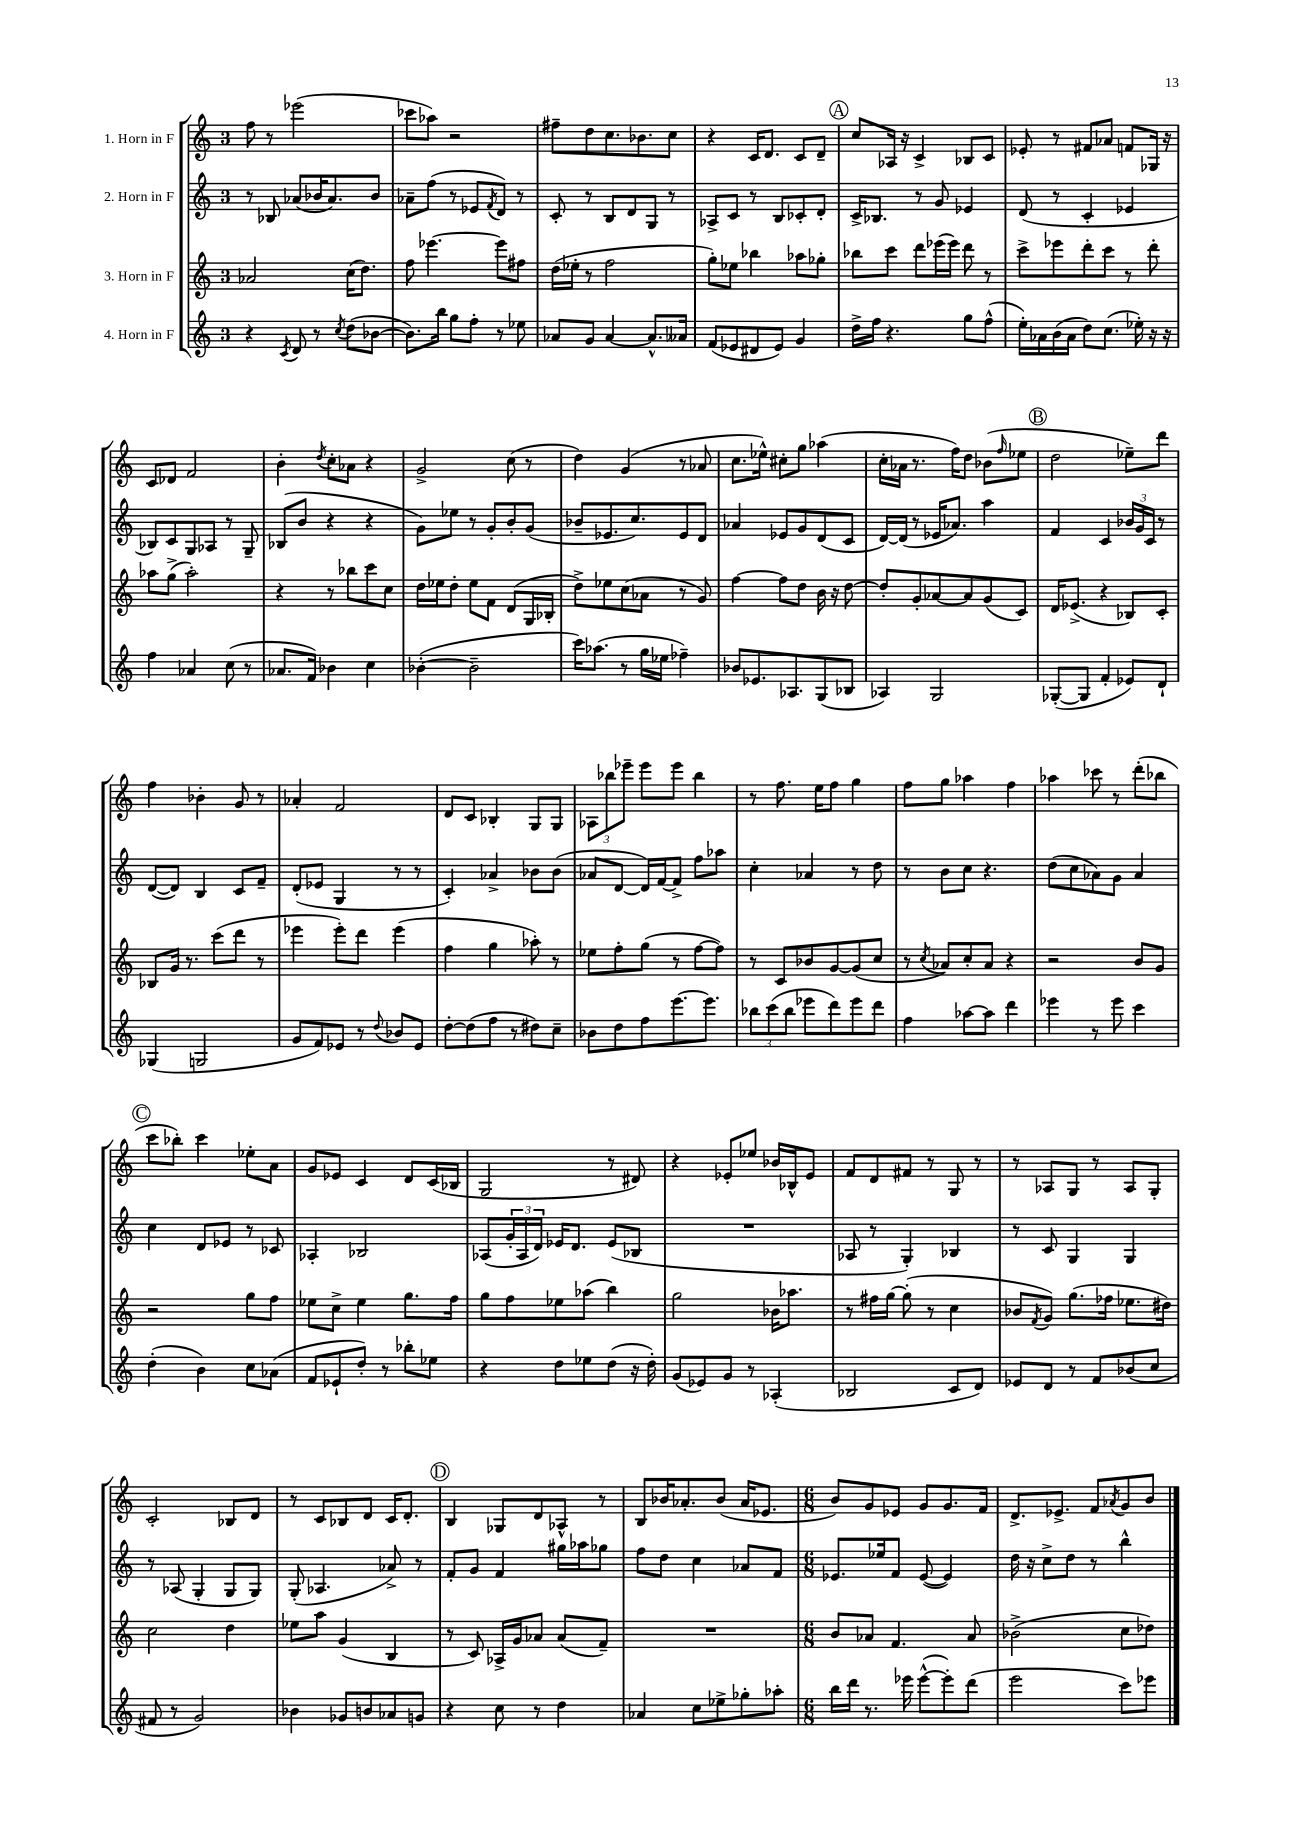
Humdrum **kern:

**kern	**kern	**kern	**kern
*staff4	*staff3	*staff2	*staff1
*clefG2	*clefG2	*clefG2	*clefG2
*k[]	*k[]	*k[]	*k[]
*M3/4	*M3/4	*M3/4	*M3/4
4r	2a-	8r	8ff
.	.	8B-	8r
8qc	.	.	.
8d	.	(8a-	(2eee-
8r	.	16b-	.
.	.	8.a-)	.
8qcc	.	.	.
(8dd	(16cc	.	.
.	8.dd)	.	.
[8b-	.	8b-	.
=	=	=	=
8.b-])	8ff	8a-~	8ccc-
.	[4.eee-	(8ff	8aa-)
16bb	.	.	.
8gg	.	8r	2r
8ff'	.	8e-	.
.	.	8qf	.
8r	8eee-]	8d)	.
8ee-	8ff#	8r	.
=	=	=	=
8a-	(16dd	8c'	8ff#~
.	16ee-'	.	.
8g	8r	8r	8dd
[4a-	2ff	8B	8.cc
.	.	8d	.
.	.	.	8.b-
8.a-^^]	.	8G	.
.	.	8r	8cc
16a--	.	.	.
=	=	=	=
(8f	8gg')	8A-^	4r
8e-	8ee-	8c	.
8d#	4bb-	8r	16c
.	.	.	8.d
8e-)	.	8B	.
4g	8aa-	8c-'	8c
.	8gg-'	8d'	8d~
=	=	=	=
16dd^	8bb-	16c^	8cc
16ff	.	8.B-	.
4.r	8ccc	.	16A-
.	.	.	16r
.	8ddd	8r	4c^
.	(16eee-	8g	.
.	16eee-)	.	.
8gg	8ddd	4e-	8B-
(8ff^^	8r	.	8c
=	=	=	=
16ee')	8ccc^	(8d	8e-'
16a-	.	.	.
(16b	8eee-	8r	8r
16a-	.	.	.
8dd)	8ddd'	4c'	8f#
(8.cc	8ccc	.	8a-
.	8r	4e-	8f
16ee-')	.	.	.
16r	8ddd'	.	16G-
16r	.	.	16r
=	=	=	=
4ff	8aa-	8B-)	8c
.	(8gg^	8c	8d-
4a-	2aa-')	8G	2f
.	.	8A-	.
(8cc	.	8r	.
8r	.	8G~	.
=	=	=	=
8.a-	4r	(8B-	4b'
.	.	8b	.
16f)	.	.	.
.	.	.	8qdd
4b-	8r	4r	8cc'
.	8bb-	.	8a-
4cc	8ccc	4r	4r
.	8cc	.	.
=	=	=	=
([4b-'	16dd	8g)	2g^
.	16ee-	.	.
.	8dd'	8ee-	.
2b-~]	8ee-	8r	.
.	8f	8g'	.
.	(8d	8b'	(8cc
.	16G	(8g	8r
.	16B-'	.	.
=	=	=	=
16ccc)	8dd^)	8b-~	4dd)
(8.aa-	.	.	.
.	8ee-	8.e-	.
8r	(8cc	.	(4g
.	.	8.cc)	.
16gg	8a-	.	.
16ee-	.	.	.
4ff-~)	8r	8e-	8r
.	8g)	8d	8a-
=	=	=	=
8b-	[4ff	4a-	8.cc
8.e-	.	.	.
.	.	.	16ee-^^)
.	8ff]	8e-	8cc#'
8.A-	.	.	.
.	8dd	8g	8gg
(8G	16b	(8d	(4aa-
.	16r	.	.
8B-	[8dd	8c	.
=	=	=	=
4A-)	8dd']	[16d)	16cc'
.	.	(16d]	16a-
.	8g'	8r	8.r
2G	[8a-	16e-	.
.	.	8.a-)	16ff)
.	8a-]	.	8dd
.	(8g	4aa	(8b-
.	.	.	16qqff
.	8c)	.	8ee-
=	=	=	=
([8G-'	16d	4f	2dd
.	(8.e-^	.	.
8G-]	.	.	.
4f'	4r	4c	.
8e-)	8B-)	24b-	8ee-~)
.	.	24g	.
.	.	24c	.
8d`	8c'	8r	8ddd
=	=	=	=
(4G-	8B-	([8d	4ff
.	16g	8d])	.
.	8.r	.	.
2G	.	4B	4b-'
.	(8ccc	.	.
.	8ddd	8c	8g
.	8r	8f~	8r
=	=	=	=
8g	4eee-	(8d'	4a-'
8f)	.	8e-	.
8e-	8eee-')	4G	2f
8r	8ddd	.	.
8qqdd	.	.	.
8b-	(4eee-	8r	.
8e-	.	8r	.
=	=	=	=
[8dd'	4ff	4c')	8d
(8dd]	.	.	8c
8ff	4gg	4a-^	4B-'
8r	.	.	.
8dd#)	8aa-')	8b-	8G
8cc~	8r	(8b-	8G
=	=	=	=
8b-	8ee-	8a-	12A-
.	.	.	12bb-
8dd	8ff'	[8d	.
.	.	.	12eee-~
8ff	(8gg	16d])	8eee-
.	.	[16f	.
[8.eee	8r	8f^]	8eee-
.	[8ff	8ff	4bb-
8.eee]	.	.	.
.	8ff])	8aa-	.
=	=	=	=
12bb-	8r	4cc'	8r
(12ccc	.	.	.
.	8c	.	8.ff
12bb-	.	.	.
8eee-	8b-	4a-	.
.	.	.	16ee
8ddd)	[8g	.	8ff
8eee-	(8g]	8r	4gg
8ddd	8cc	8dd	.
=	=	=	=
4ff	8r	8r	8ff
.	8qcc	.	.
.	8a-)	8b	8gg
[8aa-	8cc'	8cc	4aa-
8aa-]	8a-	4.r	.
4ddd	4r	.	4ff
=	=	=	=
4eee-	2r	(8dd	4aa-
.	.	8cc	.
8r	.	8a-)	8ccc-
8eee-	.	8g	8r
4ccc	8b	4a-	(8ddd'
.	8g	.	8bb-
=	=	=	=
(4dd'	2r	4cc	8ccc
.	.	.	8bb-')
4b)	.	8d	4ccc
.	.	8e-	.
8cc	8gg	8r	8ee-'
(8a-	8ff	8c-	8a
=	=	=	=
8f	8ee-	4A-'	8g
8e-`	8cc^	.	8e-
8dd')	4ee-	2B-	4c
8r	.	.	.
8bb-'	8.gg	.	8d
8ee-	.	.	(16c
.	16ff	.	16B-
=	=	=	=
4r	8gg	(8A-	2G
.	8ff	24g'	.
.	.	24A-	.
.	.	24d)	.
8dd	8ee-	16e-	.
.	.	8.d	.
8ee-	(8aa-	.	.
(8dd	4bb)	(8e-	8r
16r	.	8B-	8d#)
16dd')	.	.	.
=	=	=	=
(8g	2gg	2.r	4r
8e-)	.	.	.
8g	.	.	8e-'
8r	.	.	8ee-
(4A-'	16b-	.	16b-
.	8.aa-	.	16B-^^
.	.	.	8e-
=	=	=	=
2B-	8r	8A-	8f
.	16ff#	8r	8d
.	[16gg	.	.
.	(8gg']	4G')	8f#
.	8r	.	8r
8c	4cc	4B-	8G
8d)	.	.	8r
=	=	=	=
8e-	8b-	8r	8r
.	8qf	.	.
8d	8g)	8c	8A-
8r	(8.gg	4G	8G
8f	.	.	8r
.	16ff-	.	.
(8b-	8.ee-	4G	8A-
8cc	.	.	8G'
.	16dd#)	.	.
=	=	=	=
8f#	2cc	8r	2c'
8r	.	(8A-	.
2g)	.	4G'	.
.	4dd	8G	8B-
.	.	8G)	8d
=	=	=	=
4b-	8ee-	(8G'	8r
.	8aa	4.A-	8c
8g-	(4g	.	8B-
8b	.	.	8d
8a-	4B	8a-^)	16c
.	.	.	8.d'
8g	.	8r	.
=	=	=	=
4r	8r	8f'	4B
.	8c)	8g	.
8cc	16A-^	4f	8G-
.	16g	.	.
8r	8a-	.	8d
4dd	(8a-	16gg#	8A-^^
.	.	16aa-	.
.	8f~)	8gg-	8r
=	=	=	=
4a-	2.r	8ff	8B
.	.	8dd	16b-
.	.	.	8.a-'
8cc	.	4cc	.
8ee-^	.	.	(8b-
8gg-'	.	8a-	16a-
.	.	.	8.e-
8aa-'	.	8f	.
=	=	=	=
*M6/8	*M6/8	*M6/8	*M6/8
16bb	8b	8.e-	8b)
16ddd	.	.	.
8.r	8a-	.	8g
.	.	16ee-	.
.	4.f	8f	8e-
16eee-	.	.	.
([8eee-^^	.	([8e-	8g
8eee-'])	.	4e-])	8.g
(8ddd	8a-	.	.
.	.	.	16f
=	=	=	=
2eee	(2b-^	16dd	8.d^
.	.	16r	.
.	.	8cc^	.
.	.	.	8.e-^
.	.	8dd	.
.	.	8r	8f
.	.	.	8qa-
8ccc)	8cc	4bb^^	8g
8eee-	8dd-)	.	8b
==	==	==	==
*-	*-	*-	*-
